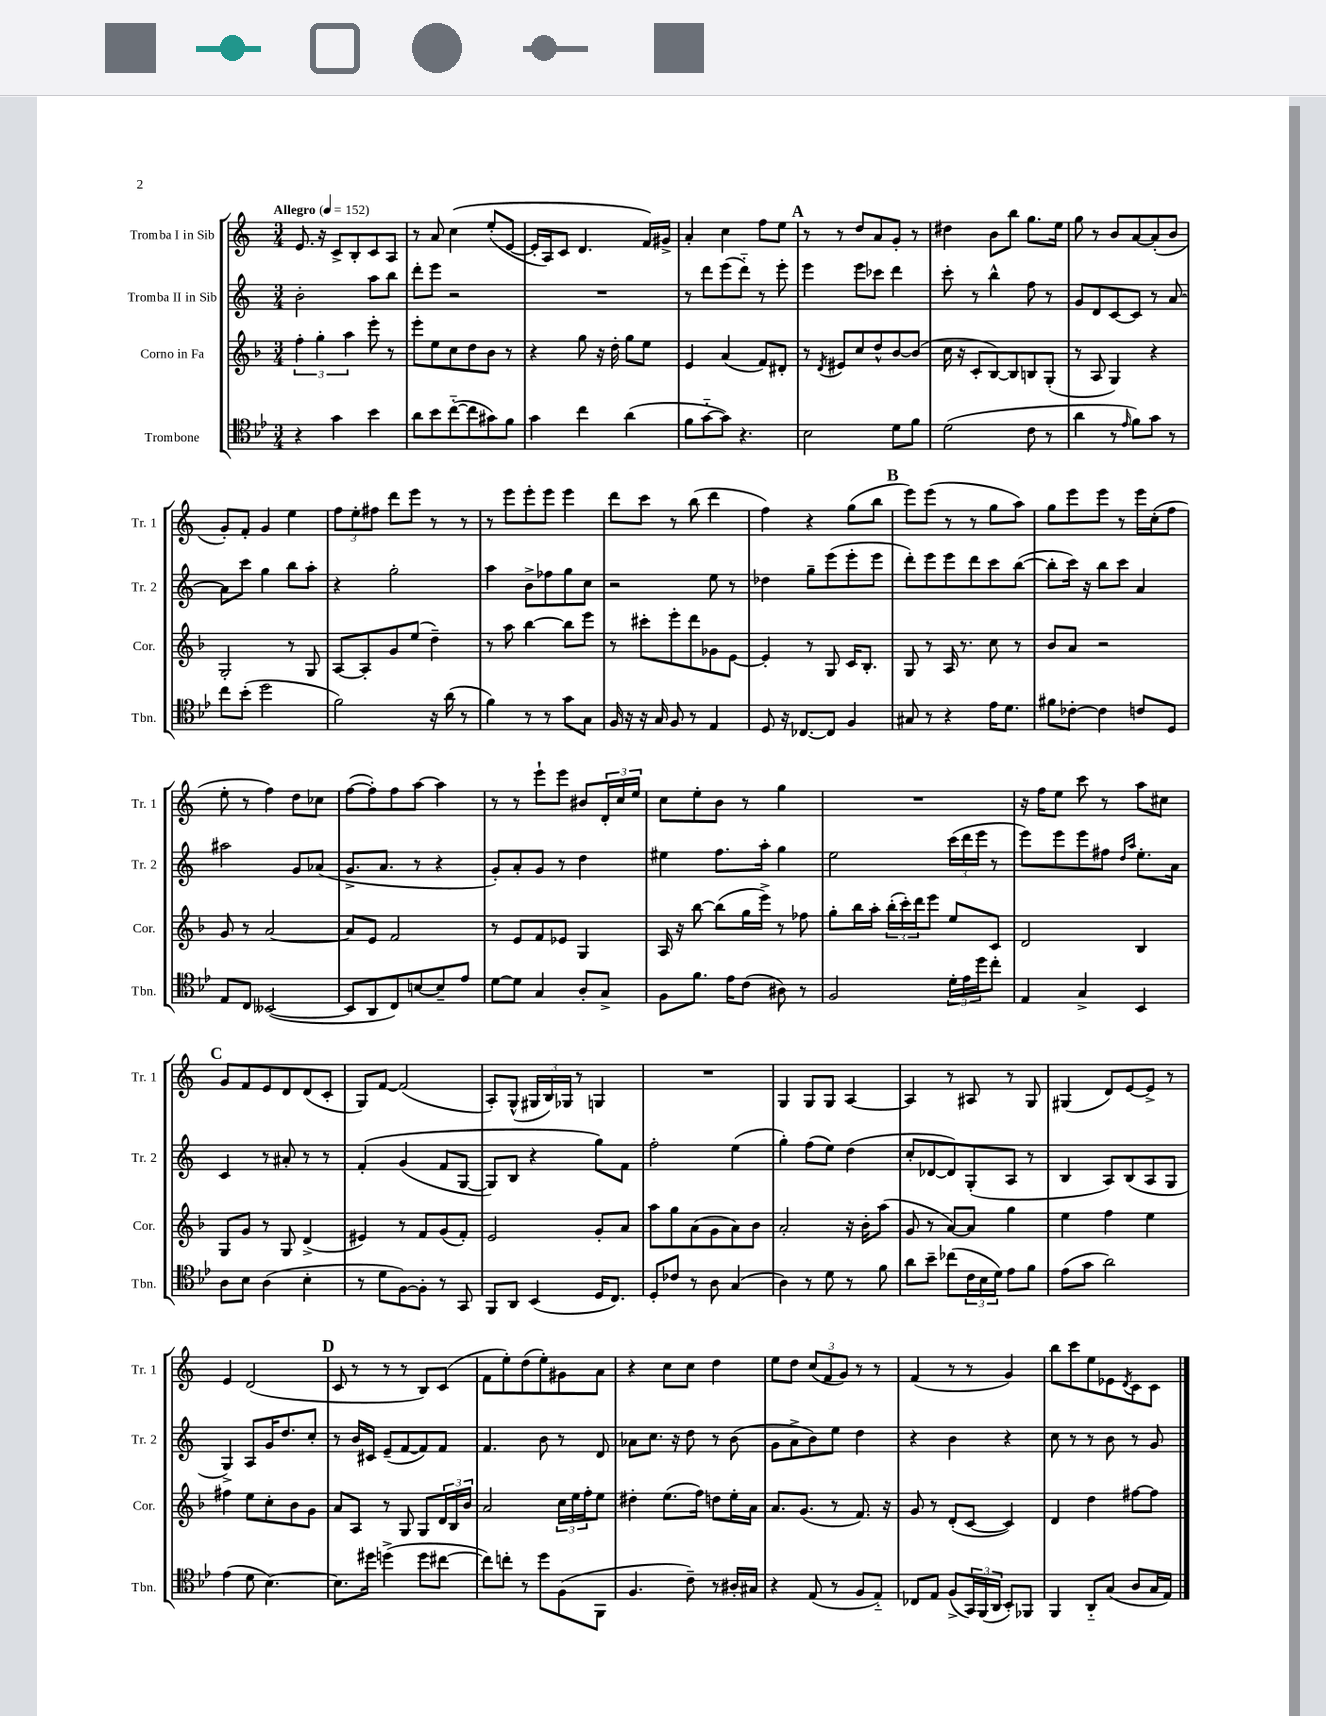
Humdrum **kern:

**kern	**kern	**kern	**kern
*part4	*part3	*part2	*part1
*staff4	*staff3	*staff2	*staff1
*I"Trombone	*I"Corno in Fa	*I"Tromba II in Sib	*I"Tromba I in Sib
*I'Tbn.	*I'Cor.	*I'Tr. 2	*I'Tr. 1
*clefC4	*clefG2	*clefG2	*clefG2
*k[b-e-]	*k[b-]	*k[]	*k[]
*M3/4	*M3/4	*M3/4	*M3/4
*MM152	*MM152	*MM152	*MM152
=1	=1	=1	=1
!	!	!	!LO:TX:a:B:t=Allegro
4r	6ff'\	2b'\	8.e/
.	6gg'\	.	.
.	.	.	16r
4g\	.	.	8c^/L
.	6aa\	.	.
.	.	.	8B'/
4b-\	8eee'\	8aa\L	8c/
.	8r	8bb\J	8A/J
=2	=2	=2	=2
8a\L	8eee'\L	8ddd'\L	8r
8b-\	8ee\	8eee\J	8a/
([8cc\	8cc\	2r	(4cc\
8cc\]	8dd\	.	.
8g#X\)	8b-\J	.	(8ee'/L
8f\J	8r	.	[8e/J
=3	=3	=3	=3
4g\	4r	2.r	16e'/LL]
.	.	.	16A/J)
.	.	.	8c/J
4cc\	8gg\	.	4.d/
.	16r	.	.
.	16dd'\	.	.
(4a\	8gg\L	.	.
.	8ee\J	.	16f/LL)
.	.	.	16g#X^/JJ
=4	=4	=4	=4
8f\L	4e/	8r	4a'/
[8g\	.	8ddd\L	.
8g\J])	(4a/	(8eee\	4cc\
4.r	.	8ddd\J)	.
.	8f/L)	8r	8ff\L
.	8d#X'/J	8eee'\	8ee\J
!!LO:REH:place=s1:t=A
=5	=5	=5	=5
2B-\	8r	4eee\	8r
.	8qd/	.	.
.	8e#X/L	.	8r
.	8cc/	8eee\L	8dd/L
.	8dd^^/	8ccc-X\J	8a/
8d\L	[8b-/	4ddd\	8g'/J
8f\J	(8b-/J]	.	8r
=6	=6	=6	=6
(2d\	16cc\	8ccc'\	4dd#X\
.	16r	.	.
.	8c'/L	8r	.
.	[8B-/)	4bb^^\	8b\L
.	8B-/]	.	8bb\J
8c\	8Bn/	8ff\	8.gg\L
8r	(8G'/J	8r	.
.	.	.	16ee\Jk
=7	=7	=7	=7
4a\	8r	8g/L	8gg\
.	8A/	8d/	8r
8r	4G/)	[8c/	8b/L
16qqe-/	.	.	.
8f\L)	.	8c/J]	[8a/
8g\J	4r	8r	(8a'/]
8r	.	[8a/	8b/J
!!LO:LB:g=z
=8	=8	=8	=8
8cc\L	2G'/	8a\L]	8g'/L)
(8b-'\J	.	8ccc\J	8f'/J
2dd\	.	4gg\	4g/
.	8r	8bb\L	4ee\
.	8G/	8aa'\J	.
=9	=9	=9	=9
2f\)	[8A/L	4r	12ff\L
.	.	.	12ee'\
.	8A'/]	.	.
.	.	.	12ff#X\J
.	8g/	2gg'\	8ddd\L
.	(8ee/J	.	8eee\J
16r	4dd~\)	.	8r
(16a\	.	.	.
8r	.	.	8r
=10	=10	=10	=10
4f\)	8r	4aa\	8r
.	8aa\	.	8eee\L
8r	[4bb-\	8b^\L	8eee'\
8r	.	8ff-X\	8eee\J
8g\L	8bb-\L]	8gg\	4eee\
8G\J	8eee\J	8cc\J	.
=11	=11	=11	=11
16F/	8r	2r	8ddd\L
16r	.	.	.
16r	8ccc#X'\L	.	8ccc\J
16G/	.	.	.
8F/	8eee'\	.	8r
8r	8ddd\	.	(8bb\
4E-/	8g-X\	8ee\	4ddd\
.	[8e\J	8r	.
=12	=12	=12	=12
8D/	4e'/]	4dd-X\	4ff\)
16r	.	.	.
[8.C-X/L	.	.	.
.	8r	8gg~\L	4r
8C-/J]	8G/	(8eee\	.
4F/	16c/KL	8eee'\	(8gg\L
.	8.B-'/J	.	.
.	.	8eee\J	8bb\J
!!LO:REH:place=s1:t=B
=13	=13	=13	=13
8G#X/	8G/	8ddd'\L)	8eee\L)
8r	8r	8eee\	(8eee\J
4r	16A/	8eee\	8r
.	8.r	.	.
.	.	8ddd\	8r
16e-\KL	8cc\	8ccc\	8gg\L
8.d\J	.	.	.
.	8r	([8bb\J	8aa\J)
=14	=14	=14	=14
8f#X\L	8b-/L	8bb'\L]	8gg\L
[8c-X'\J	8a/J	16ccc\Jk)	8eee\
.	.	16r	.
4c-\]	2r	8bb\L	8eee\J
.	.	8ccc\J	8r
8cn/L	.	4a/	16eee\LL
.	.	.	(16cc'\J
8D/J	.	.	8ff\J
!!LO:LB:g=z
=15	=15	=15	=15
8E-/L	8g/	2aa#X\	8ee'\
8C/J	8r	.	8r
([2BB--X/	[2a/	.	4ff\)
.	.	8g/L	8dd\L
.	.	(8a-X/J	8cc-X\J
=16	=16	=16	=16
8BB--/L]	8a/L]	8.g^/L	([8ff\L
8AA/	8e/J	.	8ff'\])
.	.	8.a/J	.
8C/)	2f/	.	8ff\
[8Bn/	.	8r	[8aa\J
8B~/]	.	4r	4aa\]
8e-/J	.	.	.
=17	=17	=17	=17
[8d\L	8r	8g'/L)	8r
8d\J]	8e/L	8a'/	8r
4G/	8f/	8g/J	8eee`\L
.	8e-X/J	8r	8eee\J
8A'/L	4G/	4dd\	8b#X/L
8G^/J	.	.	24d'/L
.	.	.	24cc/
.	.	.	24ee/JJ
=18	=18	=18	=18
8F\L	16A/	4ee#X\	8cc\L
.	16r	.	.
8.f\J	[8bb-\	.	8ee'\
.	(8bb-\L]	8.ff\L	8b\J
16e-\KL	.	.	.
(8c\J	16gg\L	.	8r
.	16eee^\JJ)	16aa'\Jk	.
8A#X\)	8r	4gg\	4gg\
8r	8ff-X\	.	.
=19	=19	=19	=19
2F/	8gg'\L	2ee\	2.r
.	16bb-\L	.	.
.	16aa'\JJ	.	.
.	(24bb-'\LL	.	.
.	24ccc'\)	.	.
.	24ddd\J	.	.
.	8eee\J	.	.
24d'\LL	8ee/L	(24ccc\LL	.
24e-\	.	24ddd\	.
24dd\J	.	24eee\JJ	.
8cc'\J	8c/J	8r	.
=20	=20	=20	=20
4E-/	2d/	8eee\L)	16r
.	.	.	16ff\KL
.	.	8eee\	8ee\J
4G^/	.	8eee\	8ccc\
.	.	8ff#X\J	8r
.	.	16qqdd/LL	.
.	.	16qqaa/JJ	.
4BB-/	4B-/	8.ee'\L	8aa\L
.	.	.	8cc#X\J
.	.	16a\Jk	.
!!LO:LB:g=z
!!LO:REH:place=s1:t=C
=21	=21	=21	=21
8A\L	8G/L	4c/	8g/L
8B-\J	8g/J	.	8f/
(4A\	8r	8r	8e/
.	8G/	8a#X'/	8d/
4B-'\	(4d^/	8r	(8d/
.	.	8r	8c'/J
=22	=22	=22	=22
8r	4e#X/)	(4f'/	8G/L)
8d\L	.	.	[8f/J
[8F\)	8r	(4g/	(2f/]
8F'\J]	8f/L	.	.
8r	(8g/	8f/L	.
8GG/	8f'/J)	[8G/J	.
=23	=23	=23	=23
8FF/L	2e/	8G/L])	8A'/L)
8AA/J	.	8B/J	(8G^^/J
(4BB-/	.	4r	24G#X/LL
.	.	.	24B/)
.	.	.	24G-X/JJ
.	.	.	8r
16D/KL	8g'/L	8gg\L)	4Gn/
8.C/J)	.	.	.
.	8a/J	8f\J	.
=24	=24	=24	=24
8D'/L	8aa\L	2ff'\	2.r
8c-X/J	8gg\	.	.
8r	(8a\	.	.
8A\	8g\	.	.
(4G/	8a\)	(4ee\	.
.	8b-\J	.	.
=25	=25	=25	=25
4A\)	2a'/	4gg'\)	4G/
8r	.	(8ff\L	8G/L
8d\	.	8ee\J)	8G/J
8r	16r	(4dd\	[4A/
.	16b-'\KL	.	.
8f\	(8aa\J	.	.
=26	=26	=26	=26
8a\L	8g/	8cc'/L	4A/]
8b-~\J	8r	[8d-X/	.
(8cc-X\L	[8a/L)	8d-/])	8r
24c\L	8a/J]	(8G'/	8A#X/
24B-\	.	.	.
24d\JJ)	.	.	.
8e-\L	4gg\	8A/J	8r
8f\J	.	8r	8G/
=27	=27	=27	=27
(8e-\L	4ee\	4B/	(4G#X/
8g\J	.	.	.
2a\)	4ff\	8A/L)	8d/L)
.	.	(8B/	[8e/
.	4ee\	8A/	8e^/J]
.	.	8G/J	8r
!!LO:LB:g=z
=28	=28	=28	=28
(4e-\	4ff#X\	4G^/)	4e/
8d\	8ee\L	8A/L	(2d/
[4.B-\)	8cc'\	16g/K	.
.	.	8.dd/	.
.	8b-\	.	.
.	8g\J	8cc'/J	.
!!LO:REH:place=s1:t=D
=29	=29	=29	=29
8.B-\L]	8a/L	8r	8c/
.	8A/J	16b/LL	8r
16dd#X\Jk	.	16c#X/JJ	.
(4ddn^\	8r	(8e~/L	8r
.	8G/	[8f/	8r
8dd\L	8G/L	8f/])	8B/L)
[8cc#X\J	24d/L	8f/J	(8c/J
.	24B-/	.	.
.	24b-/JJ	.	.
=30	=30	=30	=30
8cc#\L])	2a/	4.f/	8f\L
8ccn'\J	.	.	8ee'\)
8r	.	.	(8dd\
8dd\L	.	8b\	8ee'\)
(8F\	24cc\LL	8r	8g#X\
.	24ee\	.	.
.	24ff'\J	.	.
8FF\J	8ee\J	8d/	8a\J
=31	=31	=31	=31
4.F/	4dd#X'\	8a-X\L	4r
.	.	8.cc\J	.
.	(8.ee\L	.	8cc\L
.	.	16r	.
8c~\)	.	8dd\	8cc\J
.	16ff\Jk)	.	.
8r	8ddn\L	8r	4dd\
16A#X'/LL	16ee'\L	(8b\	.
16G#X/JJ	16a\JJ	.	.
=32	=32	=32	=32
4r	8.a/L	8g\L	8ee\L
.	.	8a^\	8dd\J
.	(8.g/J	.	.
(8E-/	.	8b\)	(12cc/L
.	.	.	12f/
8r	8r	8ee\J	.
.	.	.	12g/J)
8F/L	8.f/)	4dd\	8r
8E-/J)	.	.	8r
.	16r	.	.
=33	=33	=33	=33
8C-X/L	8g/	4r	(4f/
8E-/J	8r	.	.
(8F^/L	(8d'/L	4b\	8r
24GG/L)	[8c/J	.	8r
(24FF/	.	.	.
24AA/JJ	.	.	.
8BB-'/L)	4c/])	4r	4g/)
8FF-X/J	.	.	.
=34	=34	=34	=34
4FF/	4d/	8cc\	8bb\L
.	.	8r	8ccc\
8AA/L	4dd\	8r	8ee\
(8G/J	.	8b\	8e-X\
.	.	.	8qd/
8A/L	[8ff#X\L	8r	8c\
16G/L	8ff#\J]	8g/	8c\J
16E-/JJ)	.	.	.
==	==	==	==
*-	*-	*-	*-
